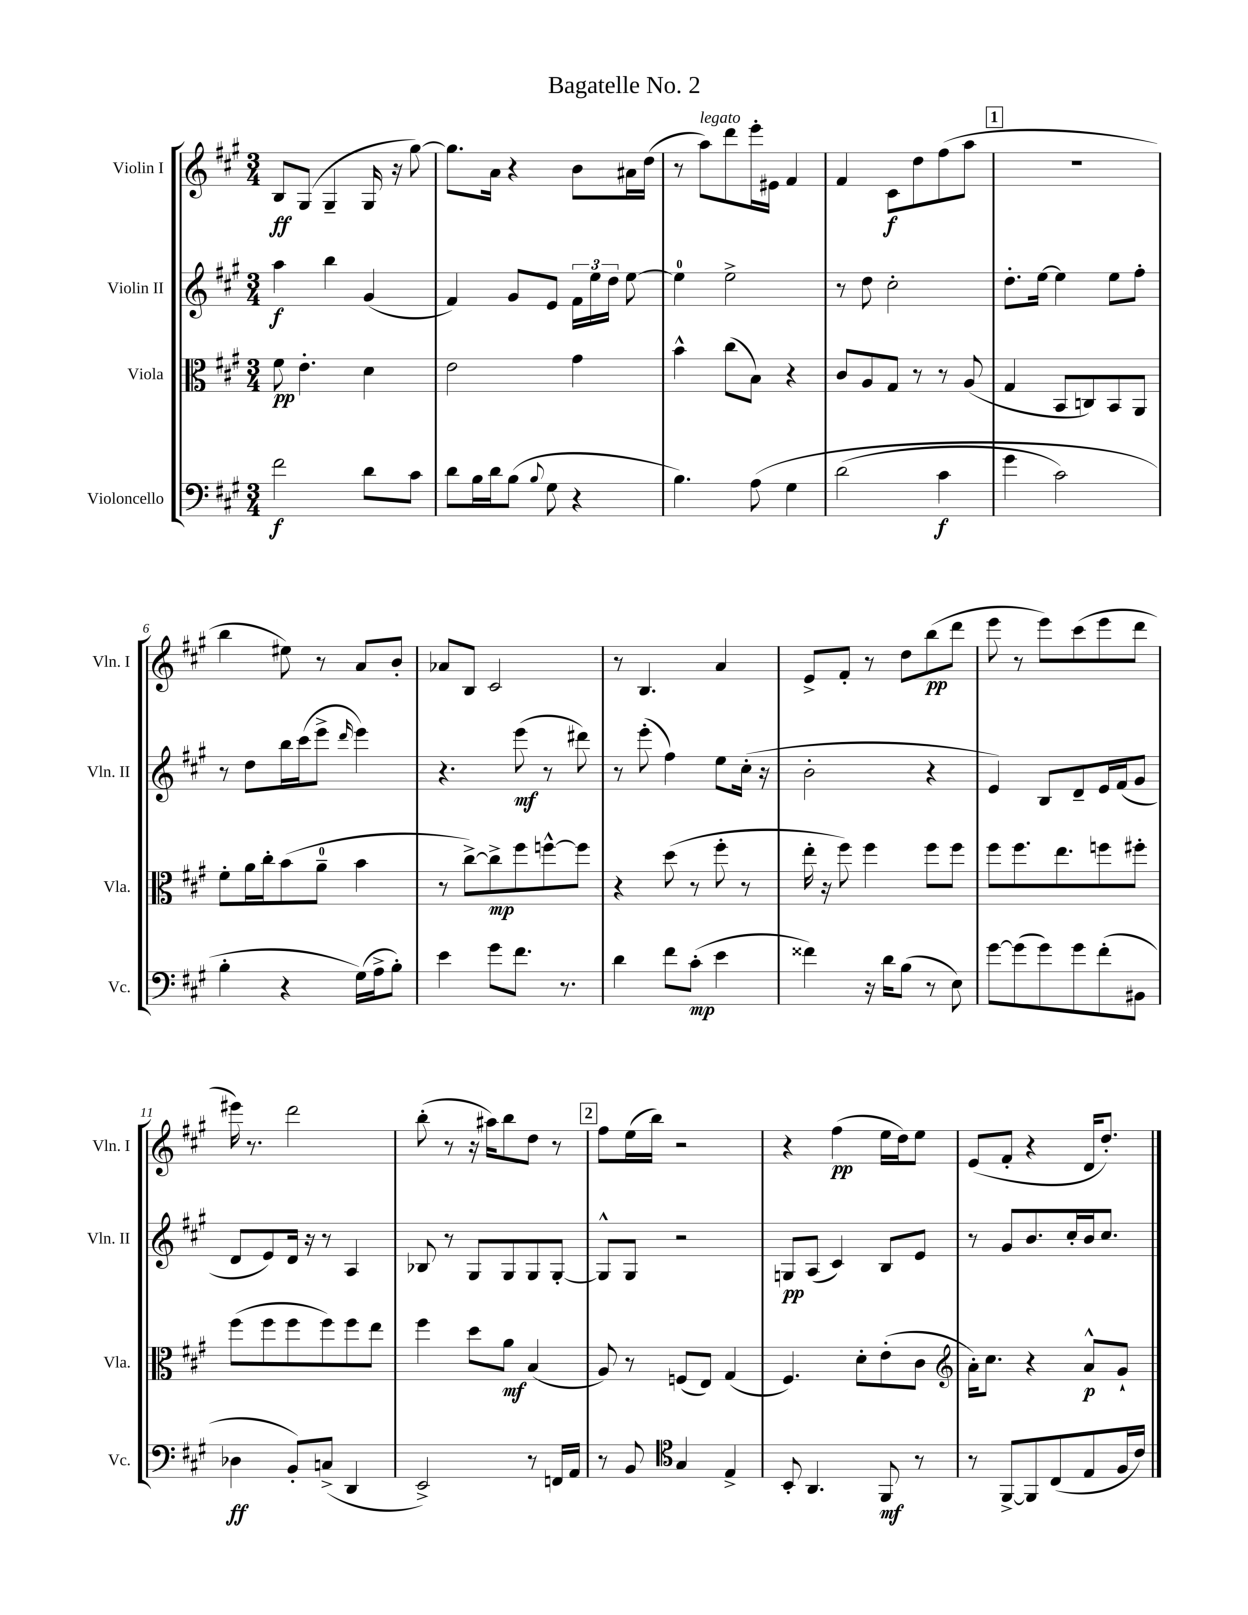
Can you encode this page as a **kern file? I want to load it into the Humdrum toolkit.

**kern	**kern	**kern	**kern
*staff4	*staff3	*staff2	*staff1
*clefF4	*clefC3	*clefG2	*clefG2
*k[f#c#g#]	*k[f#c#g#]	*k[f#c#g#]	*k[f#c#g#]
*M3/4	*M3/4	*M3/4	*M3/4
2f#	8f#	4aa	8B
.	4.e'	.	(8G#
.	.	4bb	4G#~
8d	4d	(4g#	16G#
.	.	.	16r
8c#	.	.	[8gg#)
=	=	=	=
8d	2e	4f#)	8.gg#]
16B	.	.	.
16d	.	.	16a
(8B	.	8g#	4r
8qqB	.	.	.
8G#	.	8e	.
4r	4g#	24f#	8b
.	.	24ee	.
.	.	24dd	.
.	.	[8ee	16a#
.	.	.	(16dd
=	=	=	=
4.B)	4b^^	4ee]	8r
.	.	.	8aa)
.	(8cc#	2ee^	8ddd
&(8A	8B)	.	16eee'
.	.	.	16e#
4G#	4r	.	4f#
=	=	=	=
(2d	8c#	8r	4f#
.	8A	8dd	.
.	8G#	2cc#'	8c#
.	8r	.	8dd
4c#	8r	.	(8ff#
.	(8A	.	8aa
=	=	=	=
4g#	4G#	8.dd'	2.r
.	.	[16ee	.
2c#)	8BB	4ee]	.
.	8C)	.	.
.	8BB	8ee	.
.	8AA	8ff#'	.
=	=	=	=
4B'	8f#'	8r	4bb
.	16a	8dd	.
.	16cc#'	.	.
4r	(8b	16bb	8ee#)
.	.	(16ccc#	.
.	8a~	8eee^	8r
.	.	16qqddd	.
(16G#&)	4b	4eee)	8a
16A^	.	.	.
8B')	.	.	8b'
=	=	=	=
4e	8r	4.r	8a-
.	[8cc#^)	.	8B
8g#	8cc#^]	.	2c#
8.f#	8ff#	(8eee	.
.	[8ff^^	8r	.
8.r	.	.	.
.	8ff]	8ddd#)	.
=	=	=	=
4d	4r	8r	8r
.	.	(8eee'	4.B
8f#	(8dd	4ff#)	.
(8c#'	8r	.	.
4e	8ff#'	8ee	4a
.	8r	(16cc#'	.
.	.	16r	.
=	=	=	=
4f##)	16ee'	2b'	8e^
.	16r	.	.
.	8ff#)	.	8f#'
16r	4ff#	.	8r
16d	.	.	.
(8B	.	.	8dd
8r	8ff#	4r	(8bb
8E)	8ff#	.	8ddd
=	=	=	=
[8g#	8ff#	4e)	8eee
(8g#]	8.ff#	.	8r
8g#)	.	8B	8eee)
.	8.ee	.	.
8g#	.	8d~	(8ccc#
(8f#'	8ff	16e	8eee
.	.	(16f#	.
8BB#	8ff#'	8g#	8ddd
=	=	=	=
4D-	(8ff#	8d	16eee#)
.	.	.	8.r
.	8ff#	8e)	.
8BB')	8ff#	16d	2ddd
.	.	16r	.
(8C^	8ff#)	8r	.
4DD	8ff#	4A	.
.	8ee	.	.
=	=	=	=
2EE^)	4ff#	8B-	(8bb'
.	.	8r	8r
.	8dd	8G#	16r
.	.	.	16aa#)
.	8a	8G#	8bb
8r	(4B	8G#	8dd
16FF	.	[8G#'	8r
16AA	.	.	.
=	=	=	=
8r	8A)	8G#^^]	8ff#
8BB	8r	8G#	(16ee
.	.	.	16bb)
*clefC4	*	*	*
4G#	(8F	2r	2r
.	8E)	.	.
4E^	(4G#	.	.
=	=	=	=
8BB'	4.F#)	8G	4r
4.AA	.	(8A	.
.	.	4c#)	(4ff#
.	8d'	.	.
8FF#	(8e'	8B	16ee
.	.	.	16dd)
8r	8c#	8e	8ee
=	=	=	=
*	*clefG2	*	*
8r	16a')	8r	(8e
.	8.cc#	.	.
[8FF#^	.	8g#	8f#'
8FF#]	4r	8.b	4r
(8C#	.	.	.
.	.	16cc#'	.
8E	8a^^	16b	16d
.	.	8.cc#	8.dd')
16F#	8g#`	.	.
16c#)	.	.	.
==	==	==	==
*-	*-	*-	*-
